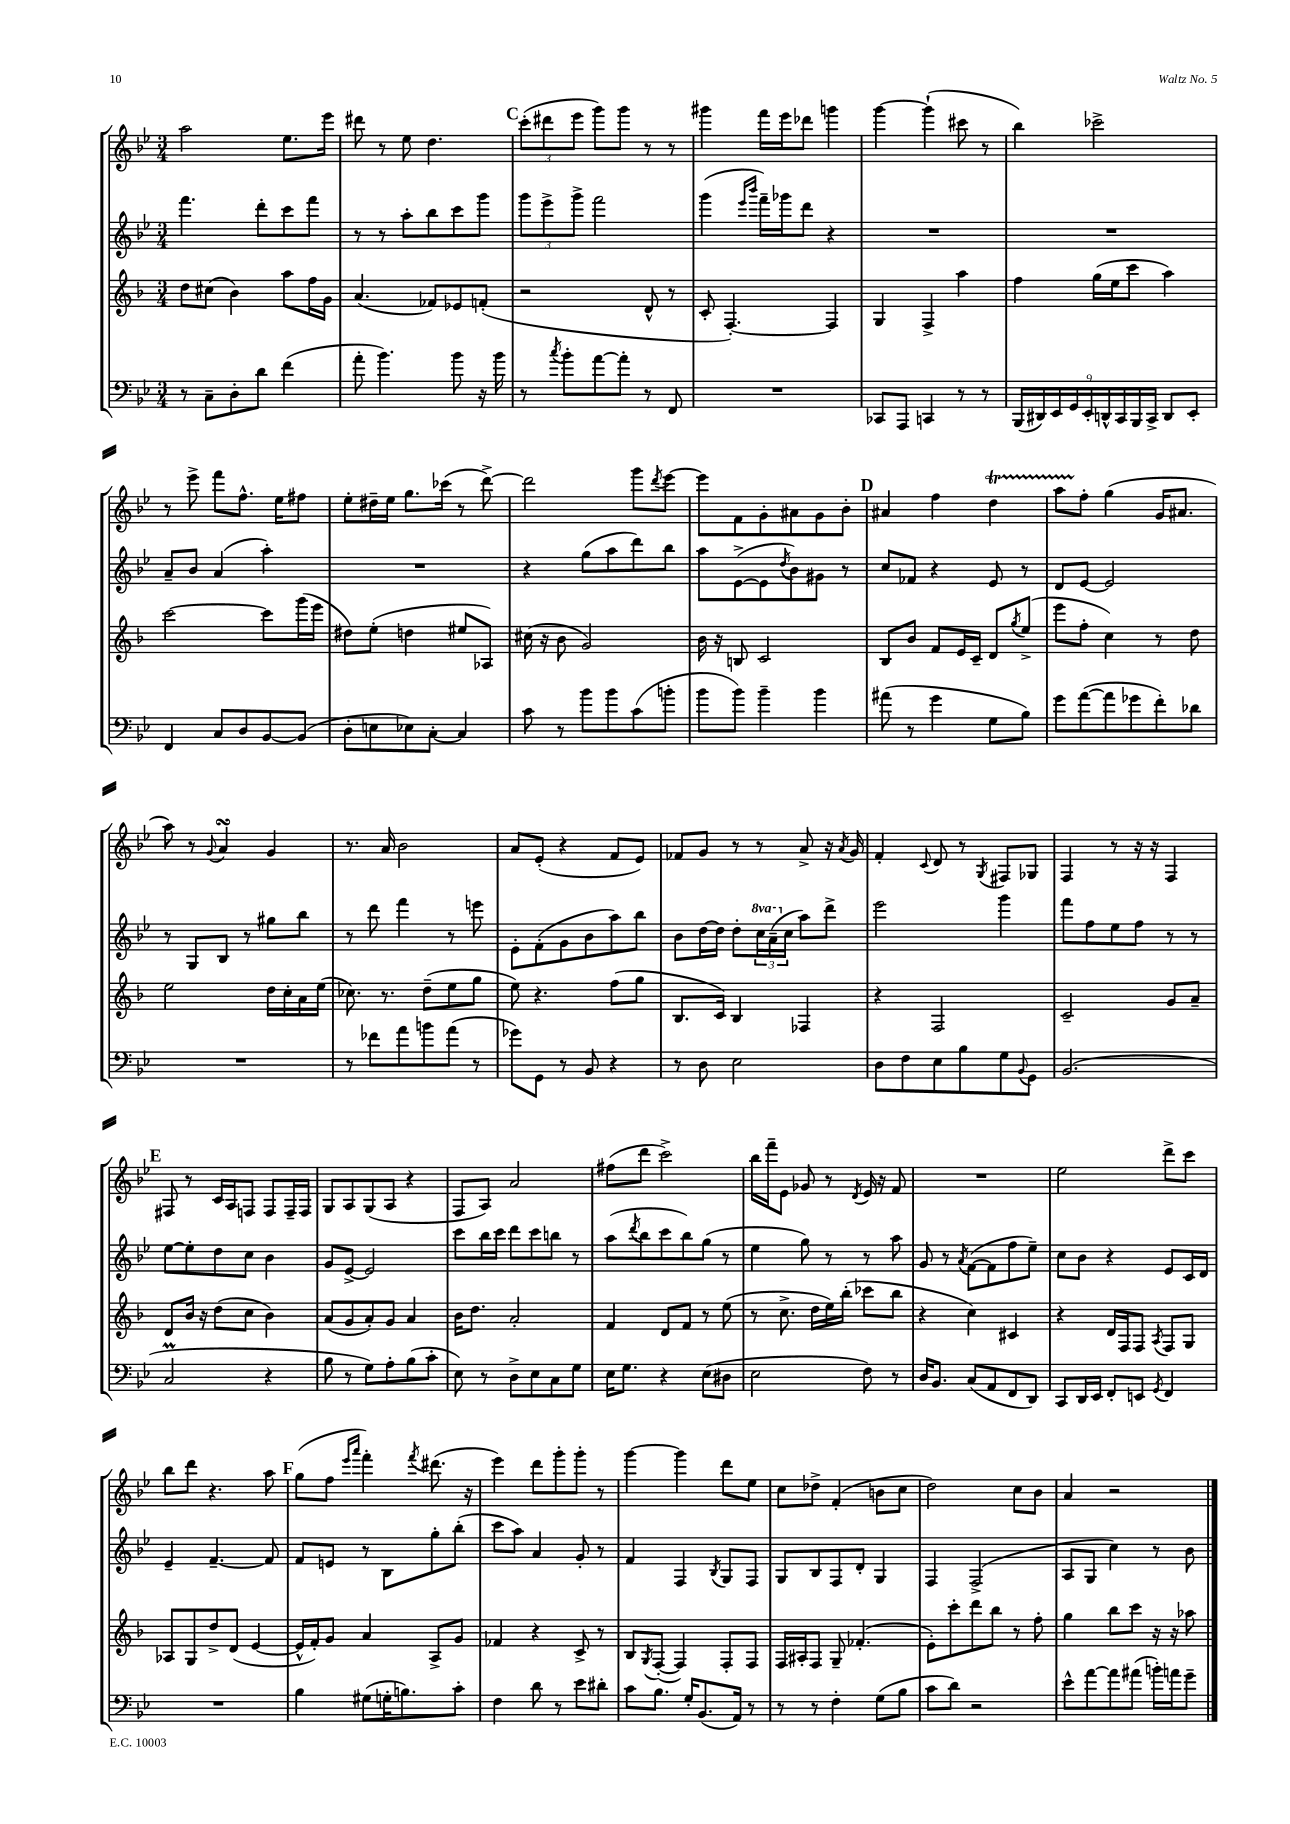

**kern	**kern	**kern	**kern
*staff4	*staff3	*staff2	*staff1
*clefF4	*clefG2	*clefG2	*clefG2
*k[b-e-]	*k[b-]	*k[b-e-]	*k[b-e-]
*M3/4	*M3/4	*M3/4	*M3/4
8r	8dd	4.fff	2aa
8C~	(8cc#	.	.
8D'	4b-)	.	.
8d	.	8ddd'	.
(4f	8aa	8ccc	8.ee-
.	16ff	8fff	.
.	16g	.	16eee-
=	=	=	=
8a'	(4.a	8r	8ddd#
4.b-)	.	8r	8r
.	.	8aa'	8ee-
.	8f-)	8bb-	4.dd
8b-	8e-	8ccc	.
16r	(8f'	8ggg	.
16b-	.	.	.
=	=	=	=
8r	2r	12ggg	(12ccc'
.	.	12eee-^	12ddd#
8qcc	.	.	.
8b-'	.	.	.
.	.	12ggg^	12eee-
[8a	.	2fff	8ggg)
8a']	.	.	8ggg
8r	8d^^	.	8r
8FF	8r	.	8r
=	=	=	=
2.r	8c'	(4ggg	4ggg#
.	[4.F')	.	.
.	.	16qqeee-	.
.	.	16qqbbb-	.
.	.	16fff~)	16fff
.	.	16ggg-	16eee-
.	.	8ddd	8ddd-
.	4F]	4r	4ggg
=	=	=	=
8CC-	4G	2.r	[4ggg
8AAA	.	.	.
4CC	4F^	.	(4ggg`]
8r	4aa	.	8ccc#
8r	.	.	8r
=	=	=	=
(18BBB-	4ff	2.r	4bb-)
18DD#)	.	.	.
18EE-	.	.	.
18GG	.	.	.
18EE-'	.	.	.
.	(16gg	.	2ccc-^
18DD^^	.	.	.
.	16ee	.	.
18CC	.	.	.
.	8ccc	.	.
18BBB-	.	.	.
18CC^	.	.	.
8DD	4aa)	.	.
8EE-'	.	.	.
=	=	=	=
4FF	[2ccc	8a~	8r
.	.	8b-	8eee-^
8C	.	(4a	8fff
8D	.	.	8.ff^^
[8BB-	8ccc]	4aa')	.
.	.	.	16ee-
(8BB-]	(16ggg	.	8ff#
.	16eee	.	.
=	=	=	=
8D'	8dd#)	2.r	8ee-'
8E	(8ee'	.	16dd#~
.	.	.	16ee-
8E-)	4dd	.	8.gg
[8C'	.	.	.
.	.	.	(16ccc-
4C]	8ee#	.	8r
.	8A-)	.	[8ddd^)
=	=	=	=
8c	(16cc#	4r	2ddd]
.	16r	.	.
8r	8b-	.	.
8b-	2g)	(8gg	.
8b-	.	8aa	.
(8c	.	8ddd)	8ggg
.	.	.	8qddd
8b'	.	8bb-	[8eee-
=	=	=	=
8b-	16b-	8aa	8eee-]
.	16r	.	.
8b-)	8B	([8e-^	8f
4b-~	2c	8e-]	8g'
.	.	8qdd	.
.	.	8b-)	8a#
4b-	.	8g#	8g
.	.	8r	8b-'
=	=	=	=
(8a#	8B-	8cc	4a#
8r	8b-	8f-	.
4g	8f	4r	4ff
.	16e	.	.
.	16c~	.	.
8G	8d	8e-	4dd
.	8qgg	.	.
8B-)	(8ee^	8r	.
=	=	=	=
8g	8eee	8d	8aa
([8a	8ff'	[8e-	8ff'
8a]	4cc)	2e-]	(4gg
8g-	.	.	.
8f')	8r	.	16g
.	.	.	8.a#
8d-	8dd	.	.
=	=	=	=
2.r	2ee	8r	8aa)
.	.	8G	8r
.	.	.	8qqg
.	.	8B-	4a
.	.	8r	.
.	16dd	8gg#	4g
.	16cc'	.	.
.	16a	8bb-	.
.	(16ee	.	.
=	=	=	=
8r	8.cc-)	8r	8.r
8f-	.	8ddd	.
.	8.r	.	16a
8a	.	4fff	2b-
8b	(8dd~	.	.
(8a	8ee	8r	.
8r	8gg	8eee	.
=	=	=	=
8g-)	8ee)	8e-'	8a
8GG	4.r	(8f'	(8e-'
8r	.	8g	4r
8BB-	.	8b-	.
4r	(8ff	8aa)	8f
.	8gg	8bb-	8e-)
=	=	=	=
8r	8.B-	8b-	8f-
8D	.	[16dd	8g
.	16c)	16dd]	.
2E-	4B-	8dd'	8r
.	.	24ccc	8r
.	.	(24aa~	.
.	.	24cc	.
.	4F-	8aa)	8a^
.	.	8ddd^	16r
.	.	.	8qa
.	.	.	16g
=	=	=	=
8D	4r	2eee-	4f'
8F	.	.	.
.	.	.	8qqc
8E-	2F	.	8d
8B-	.	.	8r
.	.	.	8qG
8G	.	4ggg	8F#
8qqBB-	.	.	.
8GG	.	.	8G-
=	=	=	=
(2.BB-	2c~	8fff	4F
.	.	8ff	.
.	.	8ee-	8r
.	.	8ff	16r
.	.	.	16r
.	8g	8r	4F
.	8a~	8r	.
=	=	=	=
2C	8d	[8ee-	8F#
.	16b-	8ee-']	8r
.	16r	.	.
.	(8dd	8dd	16c
.	.	.	16A
.	8cc	8cc	8F
4r	4b-)	4b-	8F
.	.	.	16F~
.	.	.	16F
=	=	=	=
8B-	(8a	8g	8G
8r	8g	[8e-^	8A
8G)	8a')	2e-]	(8G
8A'	8g	.	8A
(8B-	4a	.	4r
8c'	.	.	.
=	=	=	=
8E-)	16b-	8ccc	8F
.	8.dd	.	.
8r	.	16bb-	8A)
.	.	16ccc	.
8D^	2a'	8ddd	2a
8E-	.	8ccc	.
8C	.	8bb	.
8G	.	8r	.
=	=	=	=
16E-	4f	(8aa	(8ff#
8.G	.	.	.
.	.	8qddd	.
.	.	8bb-	8ddd
4r	8d	8ccc	2ccc^)
.	8f	8bb-)	.
(8E-	8r	(8gg	.
8D#	(8ee	8r	.
=	=	=	=
2E-	8r	4ee-	16bb-
.	.	.	16fff~
.	8.cc^	.	8e-
.	.	8gg)	8g-
.	16dd	.	.
.	16ee)	8r	8r
.	(16bb-'	.	.
.	.	.	8qd
8F)	8ccc-	8r	16e-
.	.	.	16r
8r	8bb-	8aa	8f
=	=	=	=
16D	4r	8g	2.r
8.BB-	.	.	.
.	.	8r	.
.	.	8qa	.
(8C	4cc)	([8f	.
8AA	.	8f]	.
8FF	4c#	8ff	.
8DD)	.	8ee-~)	.
=	=	=	=
8CC	4r	8cc	2ee-
16DD	.	8b-	.
16EE-	.	.	.
8FF'	16d	4r	.
.	16F	.	.
8EE	8F	.	.
8qGG	8qA	.	.
4FF	8F	8e-	8ddd^
.	8G	16c	8ccc
.	.	16d	.
=	=	=	=
2.r	8A-	4e-~	8bb-
.	8G	.	8ddd
.	8dd^	[4.f~	4.r
.	(8d	.	.
.	[4e	.	.
.	.	8f]	8aa
=	=	=	=
4B-	16e^^]	8f	(8gg
.	16f')	.	.
.	8g	8e	8ff
.	.	.	16qqeee-
.	.	.	16qqaaa
(8G#	4a	8r	4fff')
16G'	.	8B-	.
8.B)	.	.	.
.	.	.	8qfff
.	8A^	8gg'	(8.ddd#
8c'	8g	(8bb-'	.
.	.	.	16r
=	=	=	=
4F	4f-	8ccc	4eee-)
.	.	8aa)	.
8d	4r	4a	8ddd
8r	.	.	8ggg'
8e-	8c^	8g'	8ggg'
8d#'	8r	8r	8r
=	=	=	=
8c	8B-	4f	[4ggg
.	8qG	.	.
8.B-	([8F'	.	.
.	4F])	4F	4ggg]
16G'	.	.	.
(8.BB-	.	.	.
.	.	8qB-	.
.	8F'	8G	8ddd
16AA)	.	.	.
8r	8F	8F	8ee-
=	=	=	=
8r	16F	8G	8cc
.	16A#'	.	.
8r	8F	8B-	8dd-^
4F'	8G~	8F	(4f'
.	(4.f-'	8d'	.
(8G	.	4G	8b
8B-	.	.	8cc
=	=	=	=
8c	8e')	4F	2dd)
8d)	8ccc'	.	.
2r	8ddd	(2F^	.
.	8bb-	.	.
.	8r	.	8cc
.	8ff'	.	8b-
=	=	=	=
8e-^^	4gg	8A	4a
[8a	.	8G	.
8a]	8bb-	4cc)	2r
(8a#	8ccc	.	.
16b')	16r	8r	.
16a	16r	.	.
8g~	8aa-	8b-	.
==	==	==	==
*-	*-	*-	*-
